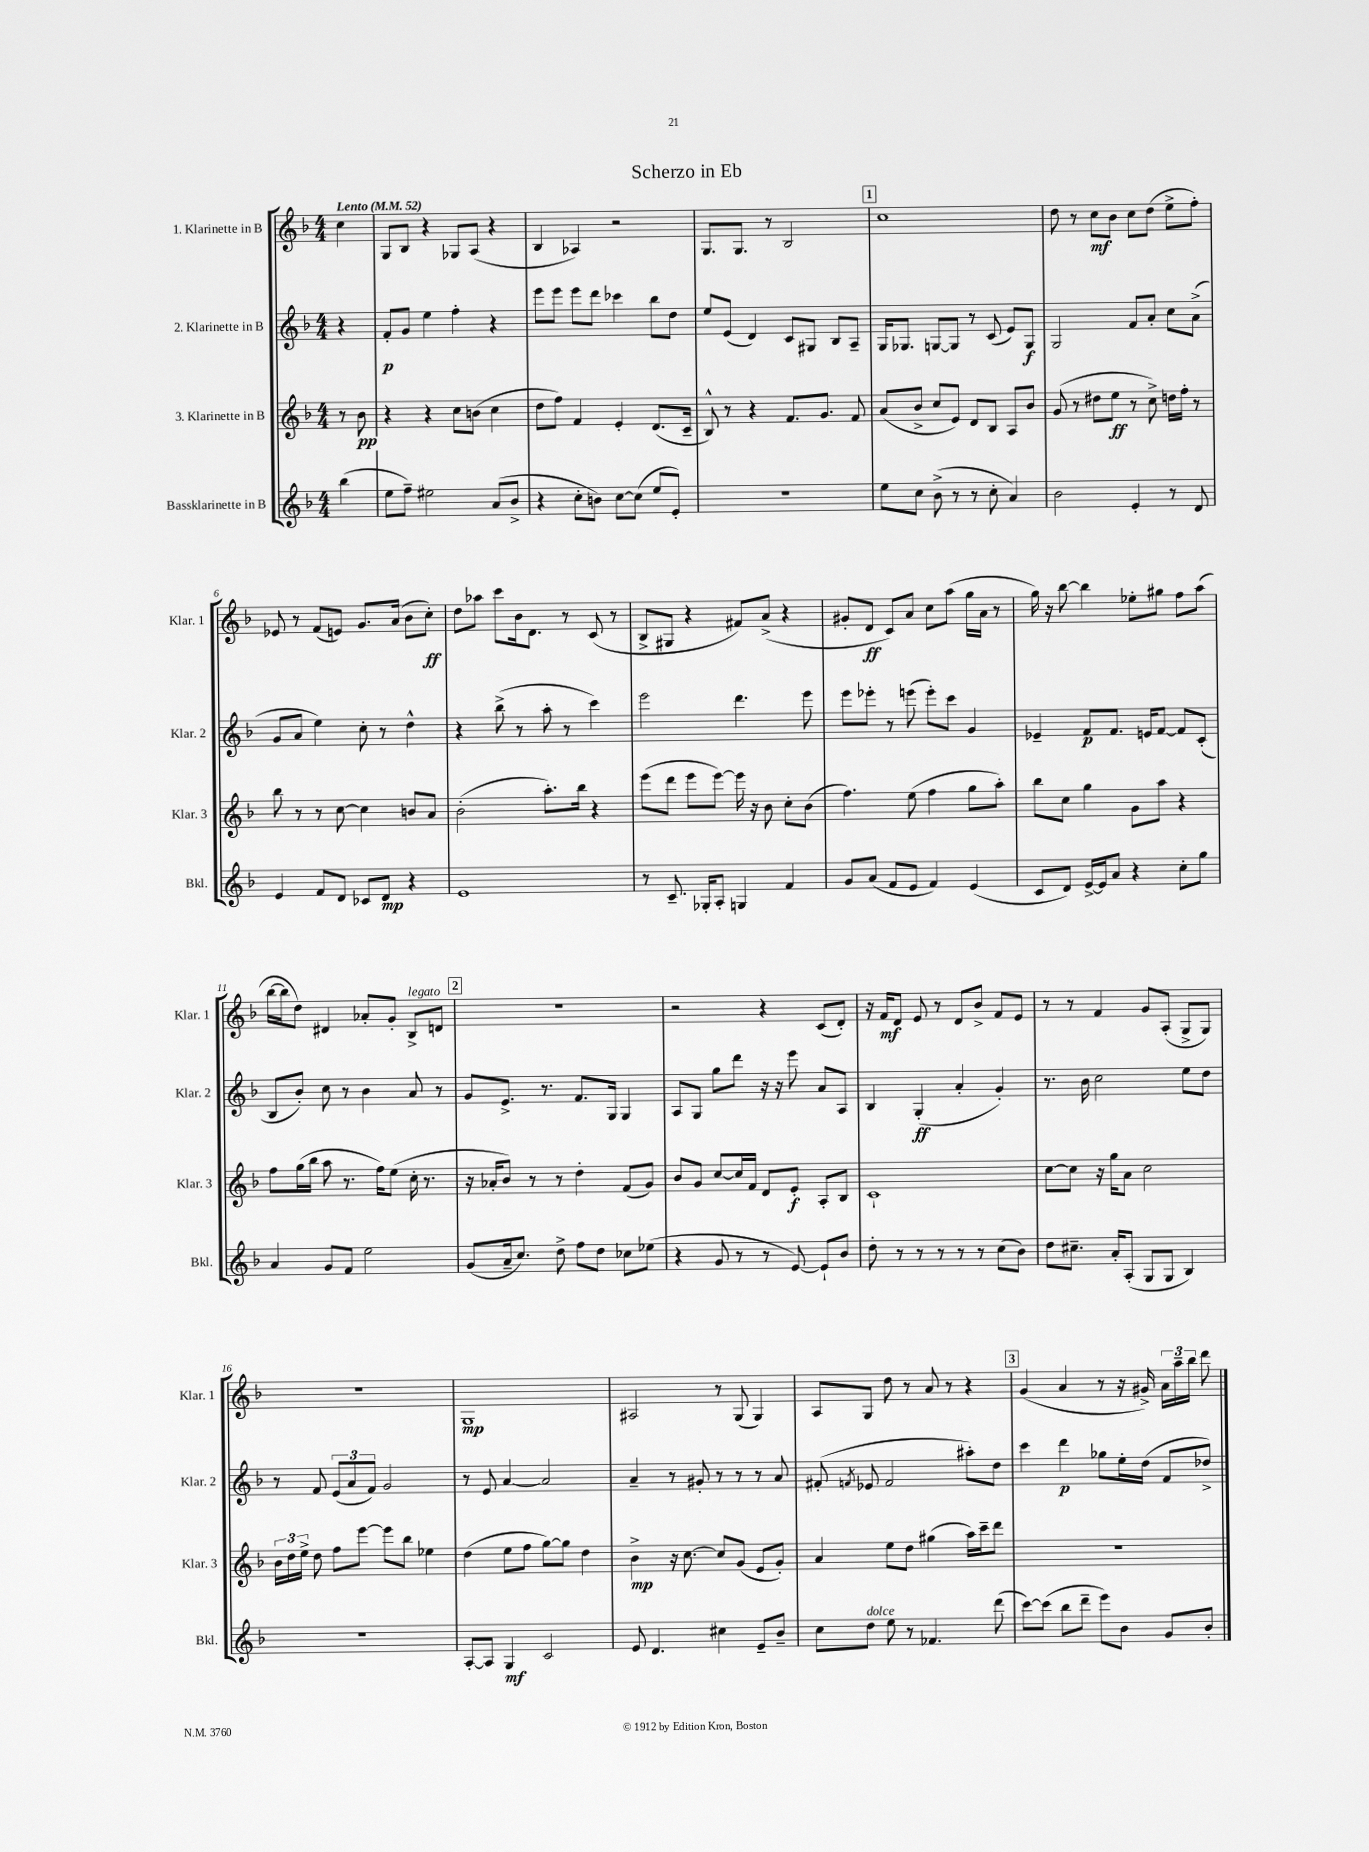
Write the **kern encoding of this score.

**kern	**kern	**kern	**kern
*staff4	*staff3	*staff2	*staff1
*clefG2	*clefG2	*clefG2	*clefG2
*k[b-]	*k[b-]	*k[b-]	*k[b-]
*M4/4	*M4/4	*M4/4	*M4/4
*MM52	*MM52	*MM52	*MM52
(4bb-	8r	4r	4cc
.	8b-	.	.
=	=	=	=
8ee	4r	8f'	8G
8ff~)	.	8g	8B-
2ee#	4r	4ee	4r
.	8cc	4ff'	8G-
.	(8b	.	(8A
(8a	4cc	4r	4r
8b-^	.	.	.
=	=	=	=
4r	8dd	8eee	4B-
.	8ff)	8eee	.
8cc'	4f	8eee	4A-)
8b)	.	8ddd	.
[8cc	4e'	4ccc-	2r
(8cc]	.	.	.
8ee	(8.d	8bb-	.
8e')	.	8dd	.
.	16c~	.	.
=	=	=	=
1r	8B-^^)	8ee	8.G
.	8r	(8e	.
.	.	.	8.G
.	4r	4d)	.
.	.	.	8r
.	8.f	8c	2B-
.	.	8G#	.
.	8.g	.	.
.	.	8B-	.
.	8f	8A~	.
=	=	=	=
8ee	(8a	16G	1cc
.	.	8.G-	.
8cc	8b-^	.	.
(8b-^	8cc	[8G	.
8r	8e)	8G]	.
8r	8d	8r	.
8cc'	8B-	(8c	.
4a)	8A	8e)	.
.	8b-	8G	.
=	=	=	=
2b-	(8g	2G	8dd
.	8r	.	8r
.	8dd#	.	8cc
.	8ee	.	8b-
4e'	8r	8f	8cc
.	8cc^)	8a'	(8dd
8r	16dd	8cc	8ee^
.	16ff'	.	.
8d	8r	(8a^	8ff')
=	=	=	=
4e	8bb-	8g	8e-
.	8r	8a	8r
8f	8r	4ee)	(8f
8d	[8cc	.	8e)
8c-	4cc]	8cc'	8.g
8d	.	8r	.
.	.	.	(16a
4r	8b	4dd^^	8b-
.	8a	.	8cc')
=	=	=	=
1e	(2b-'	4r	8dd
.	.	.	8aa-
.	.	(8bb-^	8ccc
.	.	8r	16b-
.	.	.	8.d
.	8.aa')	8aa'	.
.	.	8r	8r
.	16bb-	.	.
.	4r	4ccc)	(8c
.	.	.	8r
=	=	=	=
8r	(8eee	2eee	8B-^
8.c~	8ddd	.	8G#
.	8eee	.	4r
16G-'	.	.	.
8A'	[8eee)	.	.
4G	16eee]	4.ddd	8f#)
.	16r	.	.
.	8b-	.	(8a^
4f	8cc'	.	4r
.	(8b-	8eee	.
=	=	=	=
8g	4.ff)	8eee	8g#'
(8a	.	8eee-'	8d
8f	.	8r	8c)
8e	(8ee	(8eee	8a
4f)	4ff	8eee')	8cc
.	.	8ccc	(8aa
(4e	8gg	4g	16gg
.	.	.	16a
.	8aa')	.	8r
=	=	=	=
8c	8bb-	4e-~	16gg)
.	.	.	16r
8d)	8cc	.	[8bb-
[16e^	4gg	8f	4bb-]
16e]	.	.	.
8a	.	8.f	.
4r	8g	.	8ee-'
.	.	16e	.
.	8aa	[8f	8gg#
8cc'	4r	8f]	8ff
8gg	.	(8c'	(8aa
=	=	=	=
4a	8ff	8B-	[16bb-
.	.	.	16bb-]
.	(16gg	8b-')	8dd)
.	16bb-	.	.
8g	8aa	8cc	4d#
8f	8.r	8r	.
2ee	.	4b-	8a-'
.	16ff)	.	.
.	(8ee	.	8g'
.	16cc'	8a	8B-^
.	8.r	.	.
.	.	8r	8d
=	=	=	=
(8g	16r	8g	1r
.	16a-'	.	.
16a~	8b-)	8.e^	.
8.cc)	.	.	.
.	8r	.	.
.	.	8.r	.
8dd^	8r	.	.
8ff	4dd'	8.f	.
8dd	.	.	.
.	.	16G	.
8cc-	(8f	4G	.
(8ee-	8g)	.	.
=	=	=	=
4r	8b-	8A	2r
.	8g	8G	.
8g	[8cc	8gg	.
8r	16cc]	8ddd	.
.	16f	.	.
8r	8d	16r	4r
.	.	16r	.
[8e)	8e'	8eee	.
8e`]	8A'	8a	(8c
8b-	8B-	8A	8d')
=	=	=	=
8dd'	1c`	4B-	16r
.	.	.	16f
8r	.	.	8d
8r	.	(4G'	8e
8r	.	.	8r
8r	.	4a'	8d
8r	.	.	8b-^
(8cc	.	4g')	8f
8b-)	.	.	8e
=	=	=	=
8dd	[8cc	8.r	8r
8.cc#~	8cc]	.	8r
.	.	16b-	.
.	16r	2cc	4f
16a'	16gg	.	.
(8A'	8a	.	.
8G	2cc	.	8g
8G	.	.	(8A'
4B-)	.	8ee	8G^
.	.	8dd	8G)
=	=	=	=
1r	24b-	8r	1r
.	24dd	.	.
.	24ee^	.	.
.	8dd	8f	.
.	8ff	(12e	.
.	.	12a	.
.	[8eee	.	.
.	.	12f)	.
.	8eee]	2g	.
.	8bb-	.	.
.	4ee-	.	.
=	=	=	=
[8A'	(4dd	8r	1G
8A]	.	8e	.
4G	8ee	[4a	.
.	8ff	.	.
2c	[8gg)	2a]	.
.	8gg]	.	.
.	4dd	.	.
=	=	=	=
8e	4b-^	4a~	2A#
4.d	.	.	.
.	16r	8r	.
.	[8.cc	.	.
.	.	8g#'	.
4cc#	8cc]	8r	8r
.	(8g	8r	(8G
8e~	8e	8r	4G)
8b-~	8g')	8a	.
=	=	=	=
8cc	4a	(8f#'	8A
.	.	8qf	.
8dd	.	8e-	8G
8ee	8ee	2f	8dd
8r	8dd	.	8r
4.f-	(4gg#	.	8a
.	.	.	8r
.	16aa)	8aa#')	4r
.	16ccc~	.	.
(8ddd	8ddd	8dd	.
=	=	=	=
[8ccc)	1r	4ccc	(4g
(8ccc]	.	.	.
8bb-	.	4ddd	4a
8ddd~	.	.	.
8eee)	.	8gg-	8r
8b-	.	16ee'	16r
.	.	(16dd	16g#^)
8g	.	8f	24a
.	.	.	24aa~
.	.	.	24bb-
8b-'	.	8dd-^)	8ddd
==	==	==	==
*-	*-	*-	*-
